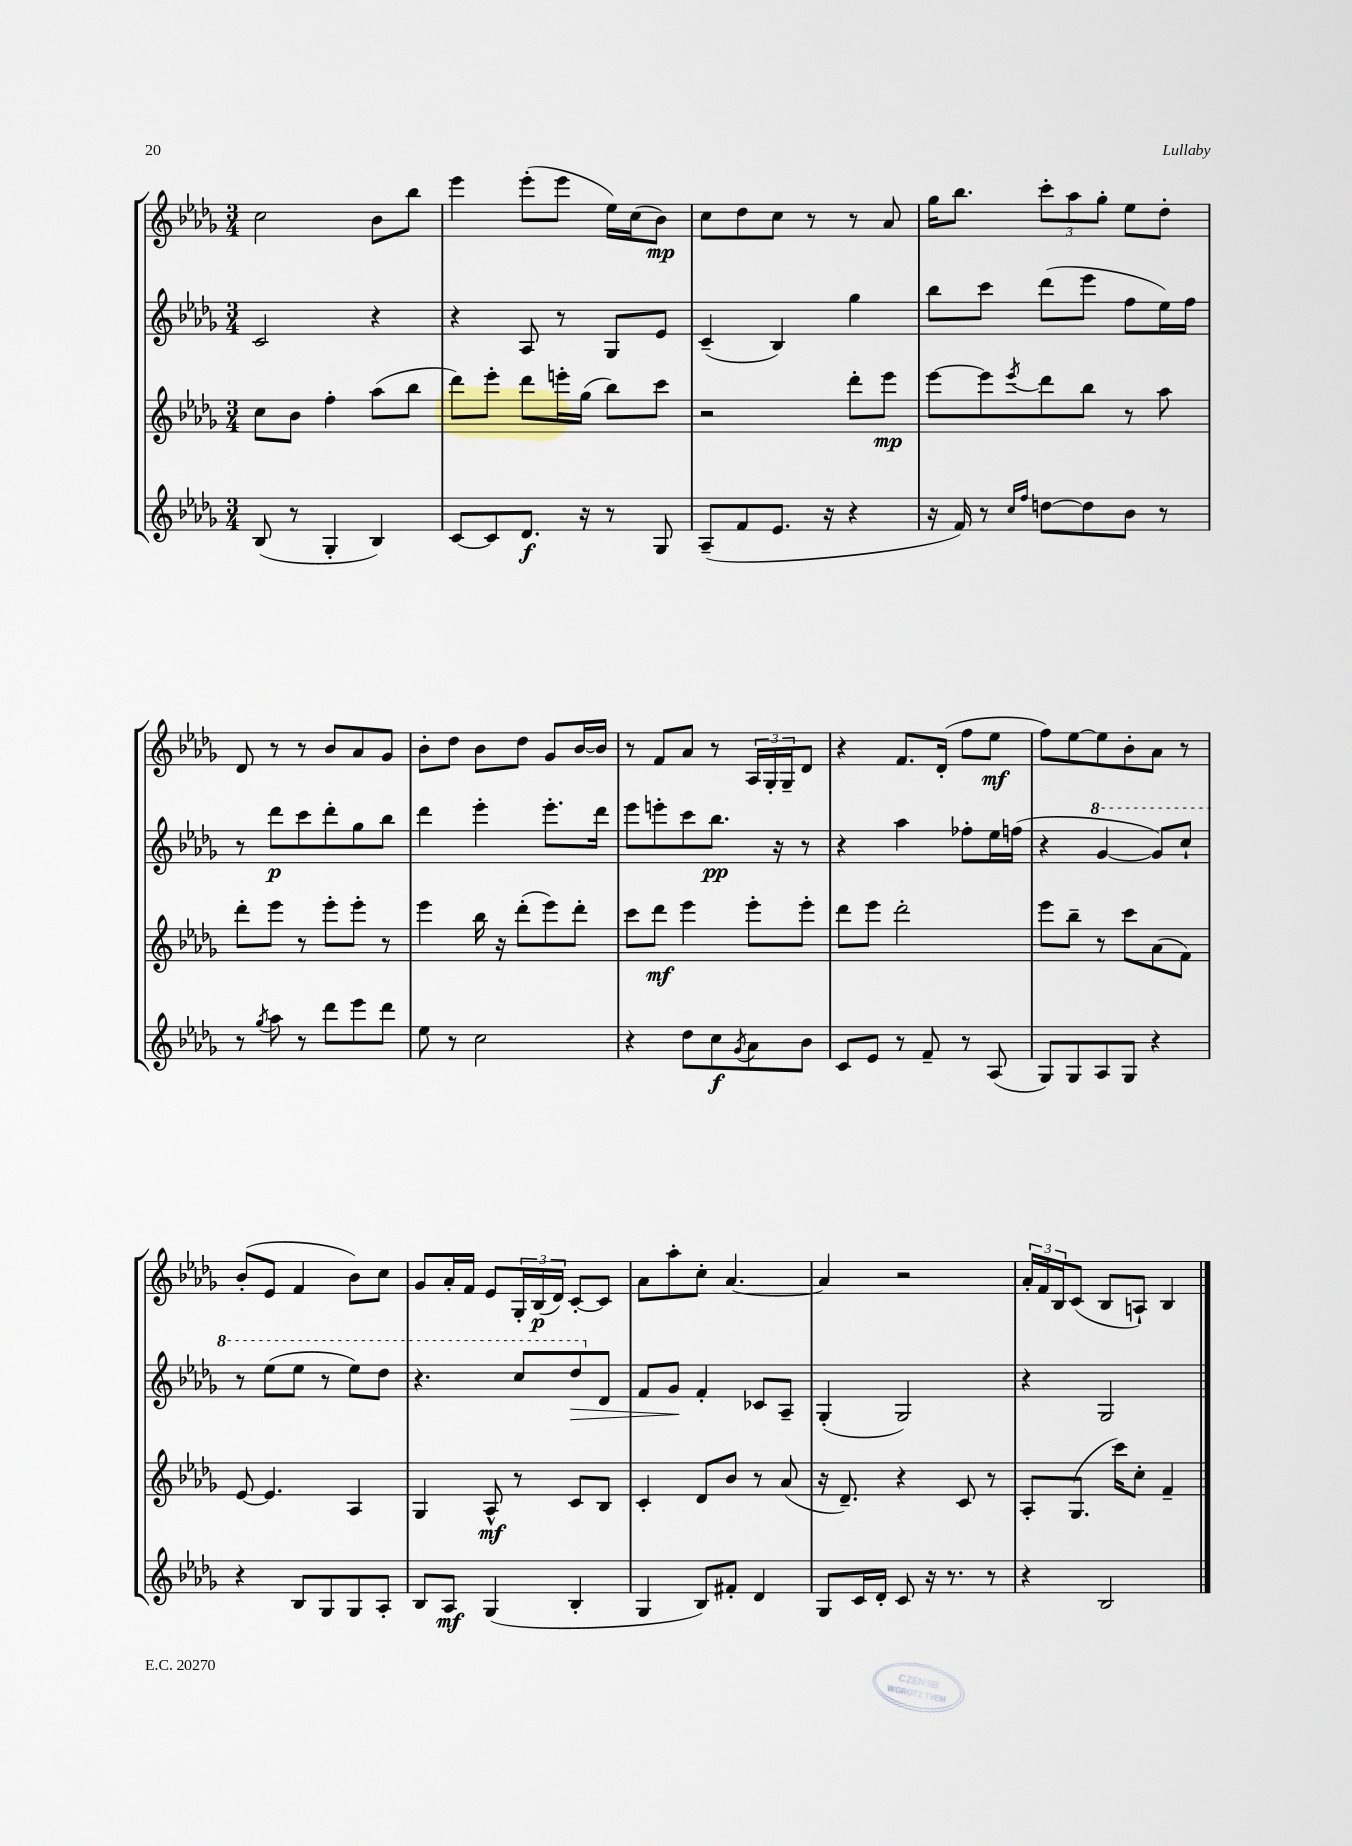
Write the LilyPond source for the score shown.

<<
\new StaffGroup <<
\new Staff = "s0" {
    \clef treble \key des \major \numericTimeSignature \time 3/4
    c''2 bes'8 bes''8 |
    ees'''4 ees'''8-.( ees'''8 ees''16) c''16( bes'8\mp) |
    c''8 des''8 c''8 r8 r8 aes'8 |
    ges''16 bes''8. \tuplet 3/2 { c'''8-. aes''8 ges''8-. } ees''8 des''8-. |
    des'8 r8 r8 bes'8 aes'8 ges'8 |
    bes'8-. des''8 bes'8 des''8 ges'8 bes'16~ bes'16 |
    r8 f'8 aes'8 r8 \tuplet 3/2 { aes16 ges16-. ges16-- } des'8 |
    r4 f'8. des'16-.( f''8 ees''8\mf |
    f''8) ees''8~ ees''8 bes'8-. aes'8 r8 |
    bes'8-.( ees'8 f'4 bes'8) c''8 |
    ges'8 aes'16-. f'16 ees'8 \tuplet 3/2 { ges16-. bes16\p( des'16) } c'8~-. c'8 |
    aes'8 aes''8-. c''8-. aes'4.~ |
    aes'4 r2 |
    \tuplet 3/2 { aes'16-. f'16 bes16 } c'8( bes8 a8-!) bes4 \bar "|." |
}
\new Staff = "s1" {
    \clef treble \key des \major \numericTimeSignature \time 3/4
    c'2 r4 |
    r4 aes8 r8 ges8 ees'8 |
    c'4--( bes4) ges''4 |
    bes''8 c'''8 des'''8( ees'''8 f''8 ees''16) f''16 |
    r8 des'''8\p c'''8 des'''8-. ges''8 bes''8 |
    des'''4 ees'''4-. ees'''8.-. des'''16 |
    ees'''8 e'''8-. c'''8 bes''8.\pp r16 r8 |
    r4 aes''4 fes''8-. ees''16 f''16( |
    r4 \ottava #1 ges''4~ ges''8) c'''8-! |
    r8 ees'''8( ees'''8 r8 ees'''8) des'''8 |
    r4. c'''8 des'''8\> \ottava #0 des'8 |
    f'8 ges'8\! f'4-. ces'8 aes8-- |
    ges4-.( ges2) |
    r4 ges2 \bar "|." |
}
\new Staff = "s2" {
    \clef treble \key des \major \numericTimeSignature \time 3/4
    c''8 bes'8 f''4-. aes''8( bes''8 |
    des'''8) ees'''8-. des'''8 e'''16-. ges''16( bes''8) c'''8 |
    r2 des'''8-. ees'''8\mp |
    ees'''8~ ees'''8 \acciaccatura { ees'''8 } des'''8 bes''8 r8 aes''8 |
    des'''8-. ees'''8 r8 ees'''8-. ees'''8-. r8 |
    ees'''4 bes''16 r16 des'''8-.( ees'''8) des'''8-. |
    c'''8 des'''8\mf ees'''4 ees'''8-. ees'''8-. |
    des'''8 ees'''8 des'''2-. |
    ees'''8 bes''8-- r8 c'''8 aes'8( f'8) |
    ees'8~ ees'4. aes4 |
    ges4 aes8-^\mf r8 c'8 bes8 |
    c'4-. des'8 bes'8 r8 aes'8( |
    r16 des'8.--) r4 c'8 r8 |
    aes8-. ges8.( c'''16) c''8-. f'4-- \bar "|." |
}
\new Staff = "s3" {
    \clef treble \key des \major \numericTimeSignature \time 3/4
    bes8( r8 ges4-. bes4) |
    c'8~ c'8 des'8.\f r16 r8 ges8 |
    aes8--( f'8 ees'8. r16 r4 |
    r16 f'16) r8 \grace { c''16 f''16 } d''8~ d''8 bes'8 r8 |
    r8 \acciaccatura { ges''8 } aes''8 r8 des'''8 ees'''8 des'''8 |
    ees''8 r8 c''2 |
    r4 des''8 c''8\f \acciaccatura { ges'8 } aes'8 bes'8 |
    c'8 ees'8 r8 f'8-- r8 aes8( |
    ges8) ges8 aes8 ges8 r4 |
    r4 bes8 ges8 ges8 aes8-. |
    bes8 aes8\mf ges4( bes4-. |
    ges4 bes8) fis'8-. des'4 |
    ges8 c'16 des'16-. c'8 r16 r8. r8 |
    r4 bes2 \bar "|." |
}
>>
>>
\layout { \context { \Score \remove "Bar_number_engraver" } }
